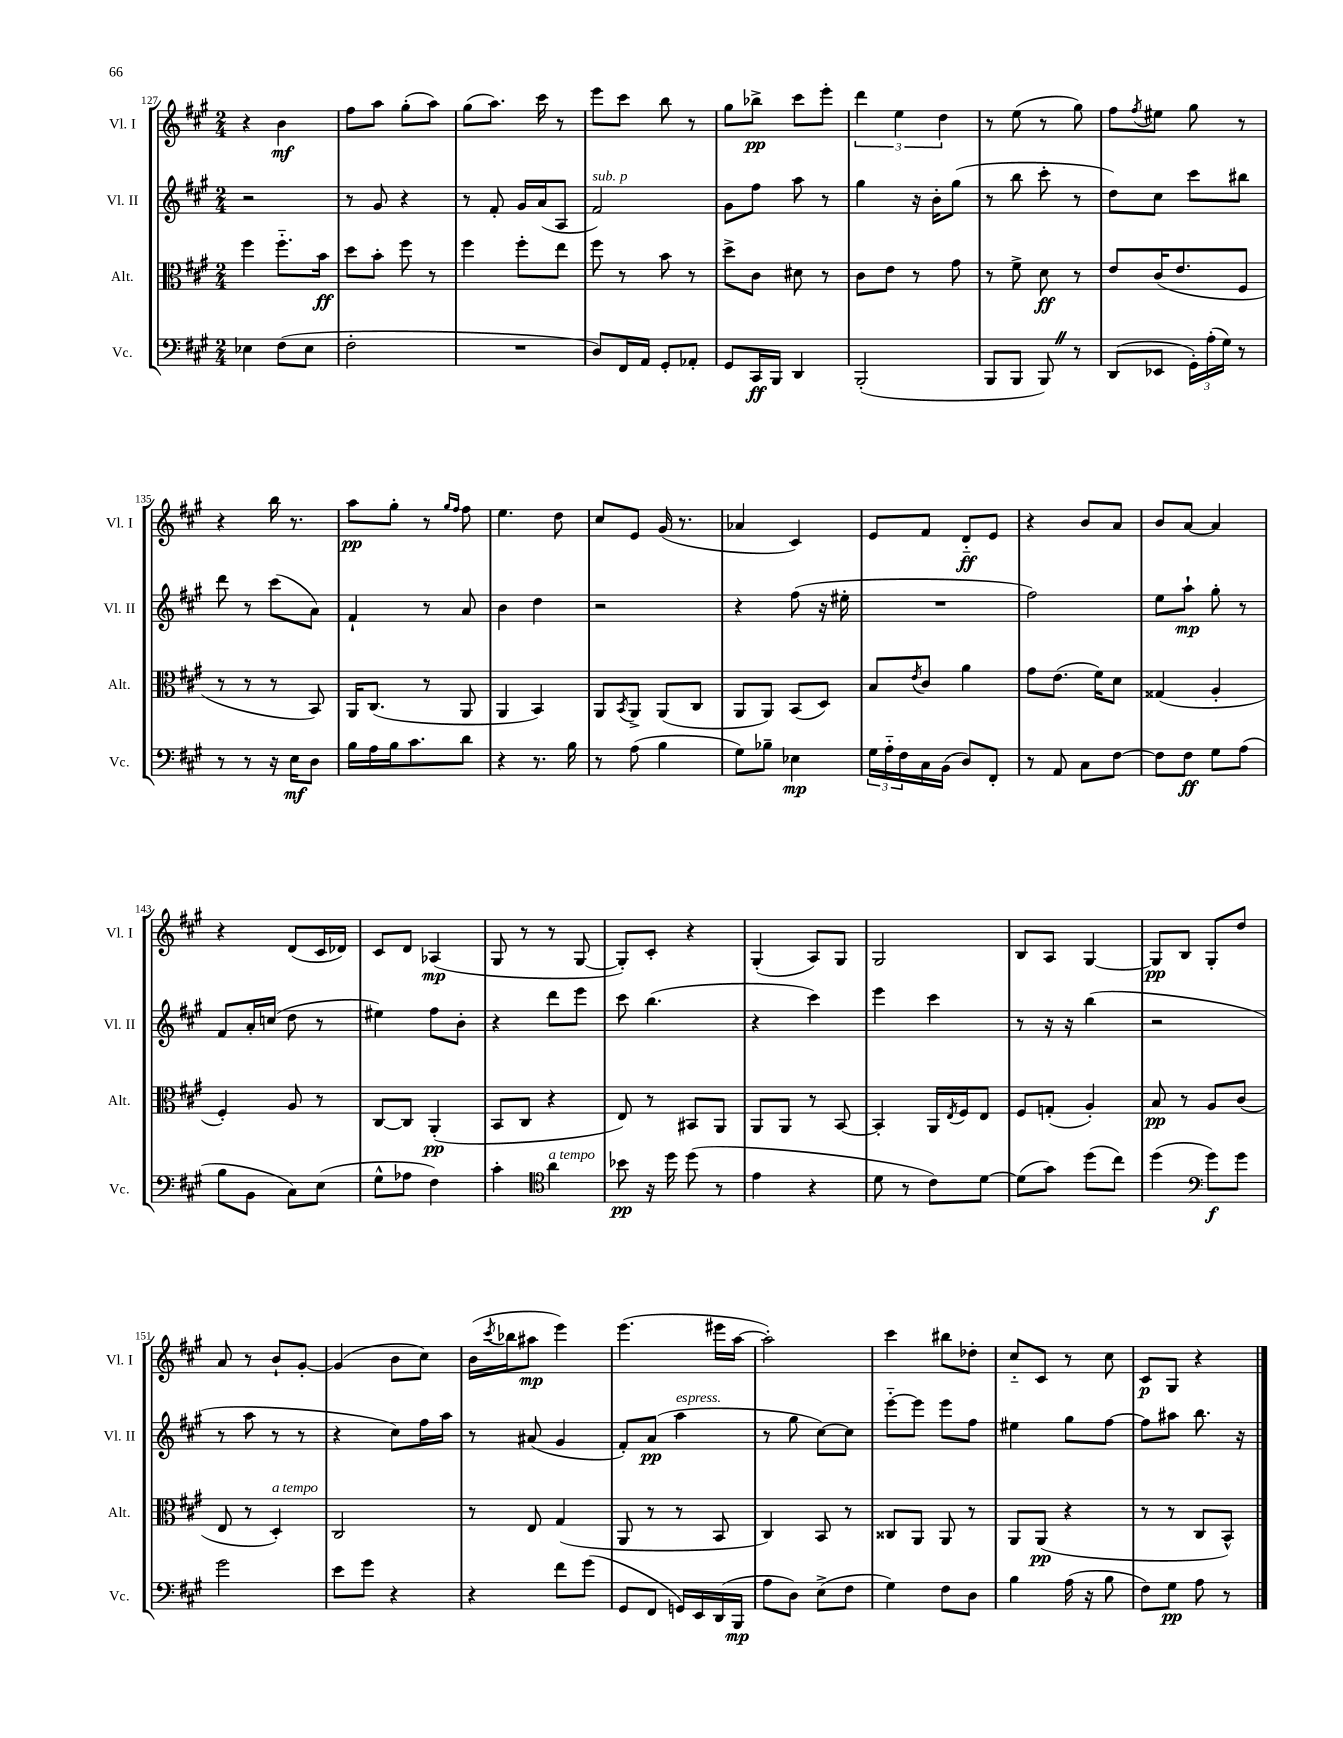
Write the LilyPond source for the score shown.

<<
\new StaffGroup <<
\new Staff = "s0" \with { instrumentName = "Vl. I" shortInstrumentName = "Vl. I" } {
    \clef treble \key a \major \numericTimeSignature \time 2/4
    r4 b'4\mf |
    fis''8 a''8 gis''8-.( a''8) |
    gis''8( a''8.) cis'''16 r8 |
    e'''8 cis'''8 b''8 r8 |
    gis''8 bes''8->\pp cis'''8 e'''8-. |
    \tuplet 3/2 { d'''4 e''4 d''4 } |
    r8 e''8( r8 gis''8) |
    fis''8 \acciaccatura { fis''8 } eis''8 gis''8 r8 |
    r4 b''16 r8. |
    a''8\pp gis''8-. r8 \grace { gis''16 fis''16 } fis''8 |
    e''4. d''8 |
    cis''8 e'8 gis'16( r8. |
    aes'4 cis'4) |
    e'8 fis'8 d'8-_\ff e'8 |
    r4 b'8 a'8 |
    b'8 a'8~ a'4 |
    r4 d'8( cis'16 des'16) |
    cis'8 d'8 aes4\mp( |
    gis8 r8 r8 gis8~ |
    gis8-.) cis'8-. r4 |
    gis4-.( a8) gis8 |
    gis2 |
    b8 a8 gis4~ |
    gis8\pp b8 gis8-. d''8 |
    a'8 r8 b'8-! gis'8~-. |
    gis'4( b'8 cis''8) |
    b'16( \acciaccatura { cis'''8 } bes''16 ais''8\mp e'''4) |
    e'''4.( eis'''16 a''16~ |
    a''2-.) |
    cis'''4 bis''8 des''8-. |
    cis''8-_ cis'8 r8 cis''8 |
    cis'8\p gis8 r4 \bar "|." |
}
\new Staff = "s1" \with { instrumentName = "Vl. II" shortInstrumentName = "Vl. II" } {
    \clef treble \key a \major \numericTimeSignature \time 2/4
    r2 |
    r8 gis'8 r4 |
    r8 fis'8-. gis'16 a'16( a8 |
    fis'2^\markup { \italic "sub. p" }) |
    gis'8 fis''8 a''8 r8 |
    gis''4 r16 b'16-. gis''8( |
    r8 b''8 cis'''8-. r8 |
    d''8) cis''8 cis'''8 bis''8 |
    d'''8 r8 cis'''8( a'8) |
    fis'4-! r8 a'8 |
    b'4 d''4 |
    r2 |
    r4 fis''8( r16 eis''16-. |
    R2 |
    fis''2) |
    e''8 a''8-!\mp gis''8-. r8 |
    fis'8 a'16-. c''16( d''8 r8 |
    eis''4) fis''8 b'8-. |
    r4 d'''8 e'''8 |
    cis'''8 b''4.( |
    r4 cis'''4) |
    e'''4 cis'''4 |
    r8 r16 r16 b''4( |
    r2 |
    r8 a''8 r8 r8 |
    r4 cis''8) fis''16 a''16 |
    r8 ais'8( gis'4 |
    fis'8-.) a'8\pp( a''4^\markup { \italic "espress." } |
    r8 gis''8 cis''8~) cis''8 |
    e'''8~-_ e'''8 e'''8 fis''8 |
    eis''4 gis''8 fis''8~ |
    fis''8 ais''8 b''8. r16 \bar "|." |
}
\new Staff = "s2" \with { instrumentName = "Alt." shortInstrumentName = "Alt." } {
    \clef alto \key a \major \numericTimeSignature \time 2/4
    fis''4 fis''8.-_ b'16\ff |
    d''8 b'8-. fis''8 r8 |
    fis''4 fis''8-. e''8 |
    fis''8 r8 b'8 r8 |
    d''8-> cis'8 dis'8 r8 |
    cis'8 e'8 r8 gis'8 |
    r8 fis'8-> d'8\ff r8 |
    e'8 cis'16( e'8. fis8 |
    r8 r8 r8 b,8) |
    a,16 cis8.( r8 a,8 |
    a,4 b,4) |
    a,8 \acciaccatura { b,8 } a,8-> a,8( cis8 |
    a,8 a,8) b,8( d8) |
    b8 \acciaccatura { e'8 } cis'8 a'4 |
    gis'8 e'8.( fis'16) d'8 |
    gisis4( a4-. |
    fis4-.) a8 r8 |
    cis8~ cis8 a,4-.\pp( |
    b,8 cis8 r4 |
    e8) r8 bis,8 a,8 |
    a,8 a,8 r8 b,8~ |
    b,4-. a,16 \acciaccatura { e8 } fis16 e8 |
    fis8 g8-.( a4-.) |
    b8\pp r8 a8 cis'8( |
    e8 r8 d4-.^\markup { \italic "a tempo" }) |
    cis2 |
    r8 e8 gis4( |
    a,8 r8 r8 b,8 |
    cis4) b,8 r8 |
    cisis8 a,8 a,8 r8 |
    a,8 a,8\pp( r4 |
    r8 r8 cis8 b,8-^) \bar "|." |
}
\new Staff = "s3" \with { instrumentName = "Vc." shortInstrumentName = "Vc." } {
    \clef bass \key a \major \numericTimeSignature \time 2/4
    ees4 fis8( ees8 |
    fis2-. |
    R2 |
    d8) fis,16 a,16 gis,8-. aes,8-. |
    gis,8 cis,16\ff b,,16 d,4 |
    b,,2-.( |
    b,,8 b,,8 b,,8) \once \override BreathingSign.text = \markup { \musicglyph "scripts.caesura.straight" } \breathe r8 |
    d,8( ees,8 \tuplet 3/2 { gis,16-.) a16-.( gis16) } r8 |
    r8 r8 r16 e16\mf d8 |
    b16 a16 b16 cis'8. d'8 |
    r4 r8. b16 |
    r8 a8( b4 |
    gis8) bes8-- ees4\mp |
    \tuplet 3/2 { gis16 a16-_ fis16 } cis16 b,16( d8) fis,8-. |
    r8 a,8 cis8 fis8~ |
    fis8 fis8\ff gis8 a8( |
    b8 b,8 cis8) e8( |
    gis8-^ aes8 fis4) |
    cis'4-. \clef tenor a'4^\markup { \italic "a tempo" } |
    bes'8\pp r16 d''16 d''8( r8 |
    e'4 r4 |
    d'8 r8 cis'8) d'8~ |
    d'8( gis'8) d''8( cis''8) |
    d''4( \clef bass gis'8\f) gis'8 |
    gis'2 |
    e'8 gis'8 r4 |
    r4 fis'8 gis'8( |
    gis,8 fis,8 g,16) e,16 d,16( b,,16\mp |
    a8 d8) e8->( fis8 |
    gis4) fis8 d8 |
    b4 a16( r16 b8 |
    fis8) gis8\pp a8 r8 \bar "|." |
}
>>
>>
\layout { \context { \Score currentBarNumber = #127 } }
